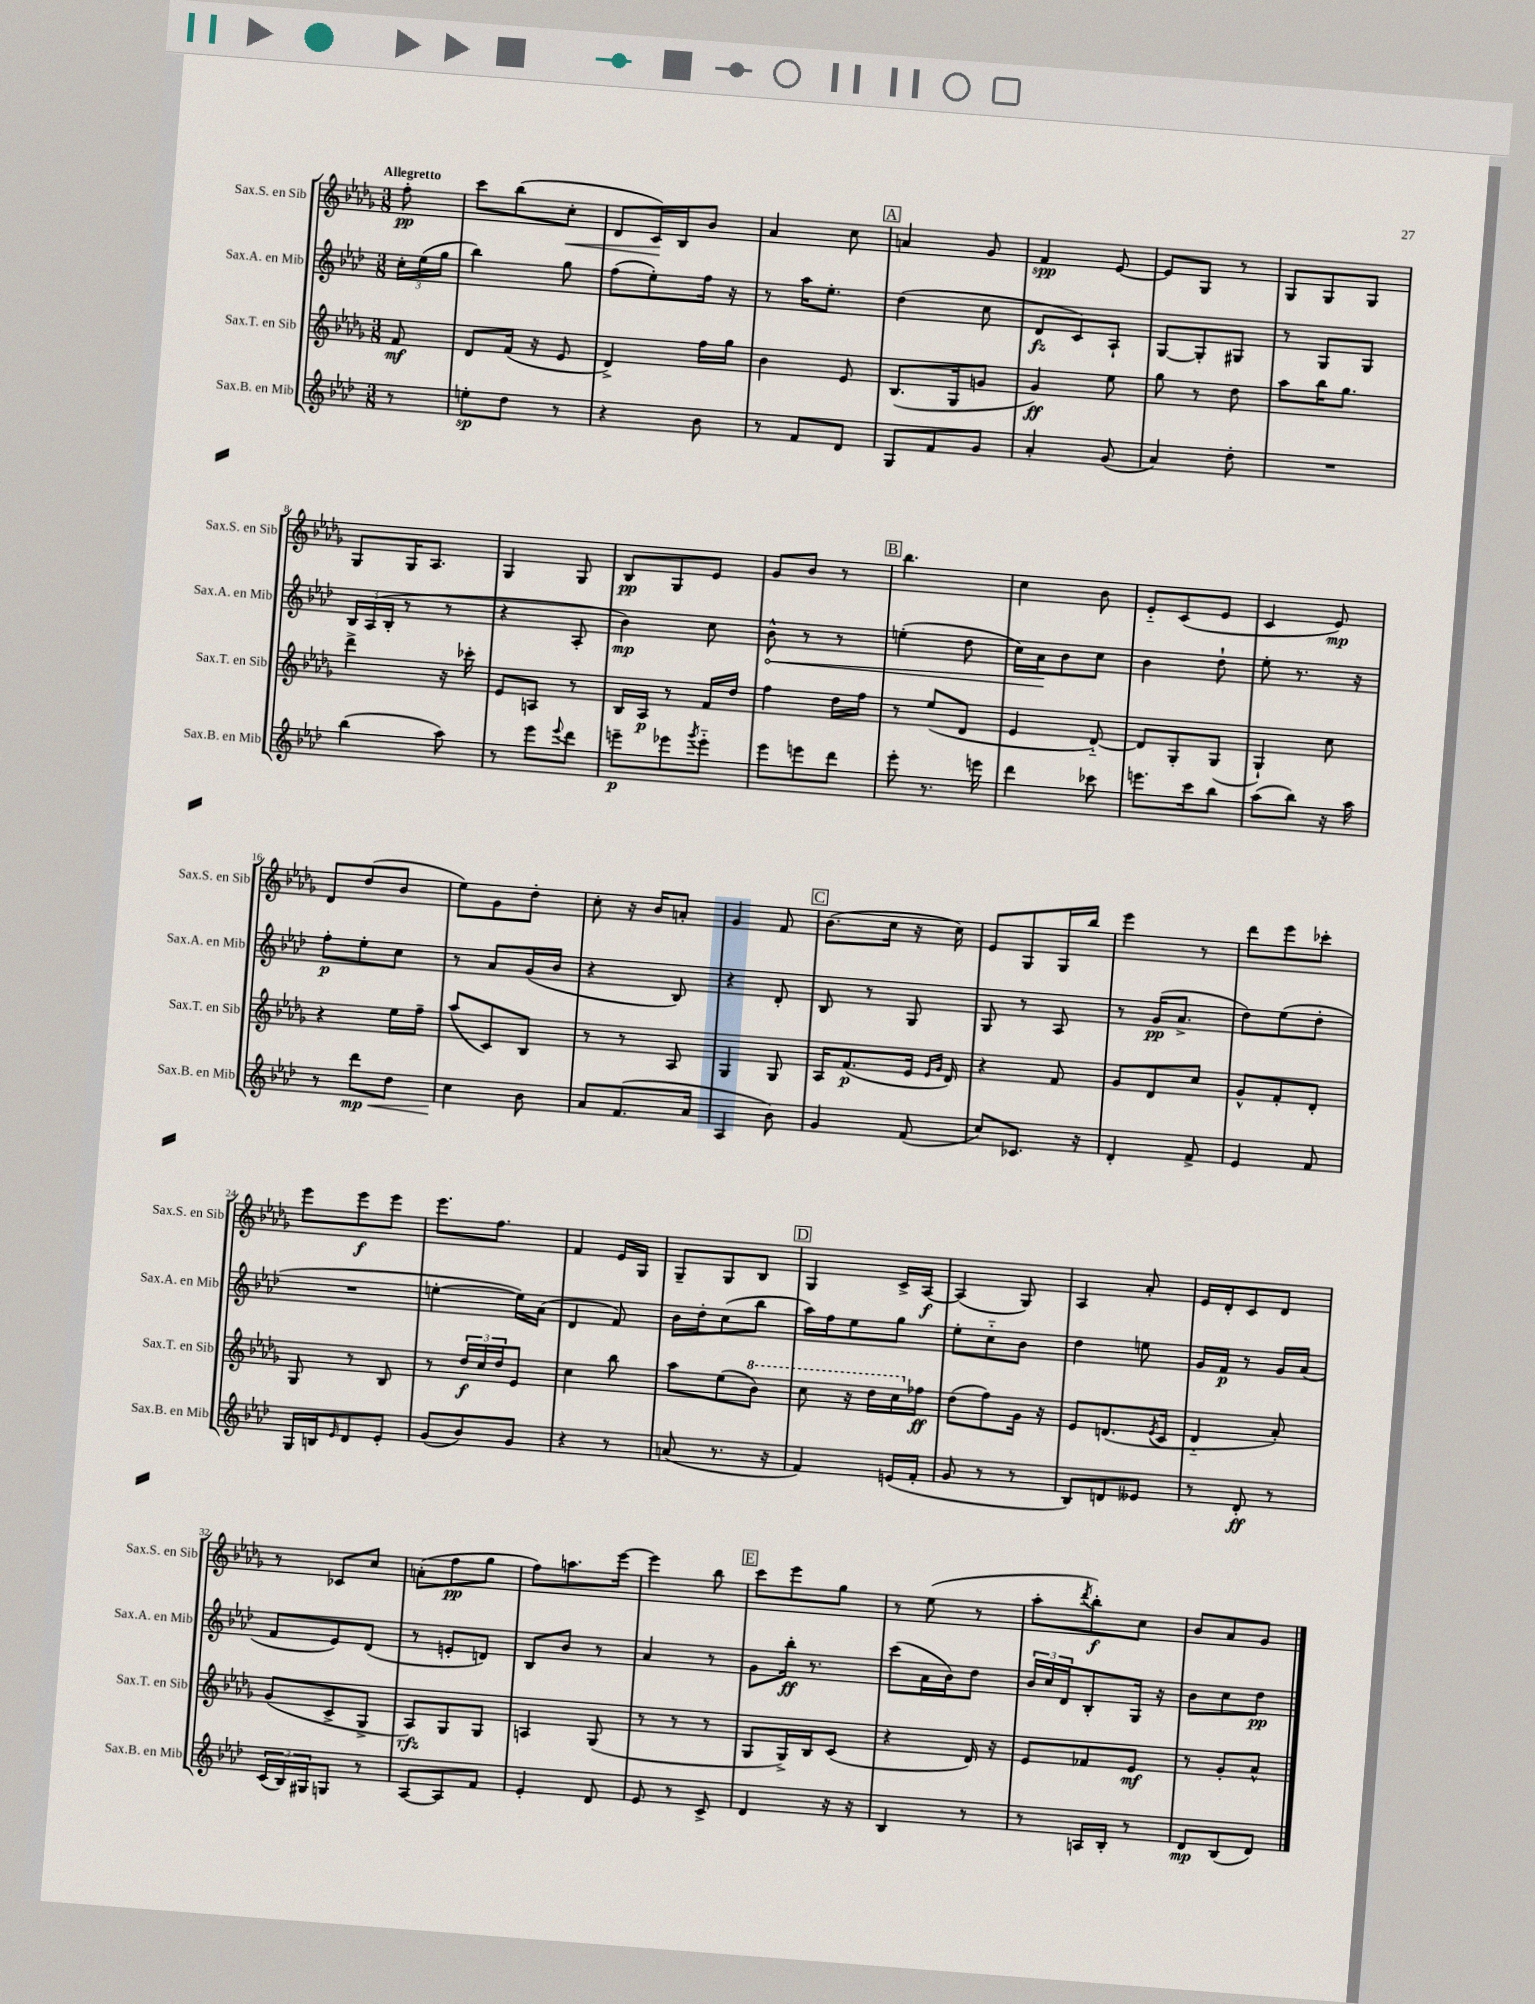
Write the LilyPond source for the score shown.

<<
\new StaffGroup <<
\new Staff = "s0" \with { instrumentName = "Sax.S. en Sib" shortInstrumentName = "Sax.S. en Sib" } {
    \clef treble \key des \major \numericTimeSignature \time 3/8 \partial 8 \tempo "Allegretto"
    f''8-.\pp |
    c'''8 bes''8( c''8-.\< |
    des'8 c'16\!) bes16 bes'8 |
    aes'4 c''8 |
    \mark \markup { \box "A" } a'4 ges'8 |
    f'4\spp ees'8~ |
    ees'8 ges8 r8 |
    ges8 ges8 ges8 |
    ges8 ges16 aes8. |
    ges4 ges8 |
    bes8\pp ges8 ees'8 |
    ges'8 bes'8 r8 |
    \mark \markup { \box "B" } bes''4. |
    c''4 bes'8 |
    ees'8-_ c'8( ees'8 |
    c'4 ees'8\mp) |
    des'8 des''8( bes'8 |
    ees''8) ges'8 des''8-. |
    c''8-. r16 bes'16 a'8-. |
    ges'4 f'8 |
    \mark \markup { \box "C" } bes'8.( c''16 r16 c''16) |
    ees'8 ges8 ges16 bes''16 |
    ees'''4 r8 |
    des'''8 ees'''8 ces'''8-. |
    ees'''8 ees'''8\f ees'''8 |
    ees'''8. f''8. |
    f'4 ees'16 ges16 |
    ges8-- ges8 bes8 |
    \mark \markup { \box "D" } ges4 c'16-> aes16~\f |
    aes4( ges8) |
    aes4 aes'8-. |
    ees'16 des'16-. c'8 des'8 |
    r8 ces'8 c''8 |
    a'8-.( f''8\pp ges''8 |
    f''8) a''8. ees'''16~ |
    ees'''4 bes''8 |
    \mark \markup { \box "E" } c'''8 ees'''8 ges''8 |
    r8 ees''8( r8 |
    aes''8-. \acciaccatura { des'''8 } bes''8-.\f) c''8 |
    bes'8 aes'8 ges'8 \bar "|." |
}
\new Staff = "s1" \with { instrumentName = "Sax.A. en Mib" shortInstrumentName = "Sax.A. en Mib" } {
    \clef treble \key aes \major \numericTimeSignature \time 3/8 \partial 8
    \tuplet 3/2 { c''16-. ees''16( g''16 } |
    bes''4) g''8 |
    f''8( ees''8-.) f''16 r16 |
    r8 aes''16 ees''8.-. |
    \mark \markup { \box "A" } des''4( c''8 |
    des'8\fz c'8) aes8-! |
    g8~ g8-. gis8 |
    r8 g8 g8 |
    \tuplet 3/2 { bes16 aes16( bes16-. } r8 r8 |
    r4 aes8-. |
    bes'4\mp) c''8 |
    \once \override Hairpin.circled-tip = ##t bes'8-^\< r8 r8 |
    \mark \markup { \box "B" } e''4-.( des''8 |
    c''16) aes'16\! bes'8 c''8 |
    bes'4 des''8-! |
    ees''8-. r8. r16 |
    f''8-.\p ees''8-. c''8 |
    r8 aes'8 g'16( bes'16 |
    r4 bes8) |
    r4 des'8-. |
    \mark \markup { \box "C" } bes8 r8 g8 |
    g8 r8 aes8 |
    r8 g'16\pp( aes'8.-> |
    des''8) ees''8( des''8-. |
    R4. |
    e''4~-. e''16) aes'16( |
    des'4 f'8) |
    bes'16 des''16-. c''8( bes''8 |
    \mark \markup { \box "D" } aes''16) f''16 ees''8 g''8 |
    ees''8-. c''8-_ bes'8 |
    des''4 e''8 |
    g'16 f'16\p r8 g'16 aes'16( |
    f'8 ees'8) des'8( |
    r8 e'8-. d'8) |
    bes8 bes'8 r8 |
    aes'4 r8 |
    \mark \markup { \box "E" } g'8 bes''16-.\ff r8. |
    c'''8( aes'16 bes'16) des''8 |
    \tuplet 3/2 { bes'16 c''16 des'16 } bes8-. g16 r16 |
    bes'8 c''8 des''8\pp \bar "|." |
}
\new Staff = "s2" \with { instrumentName = "Sax.T. en Sib" shortInstrumentName = "Sax.T. en Sib" } {
    \clef treble \key des \major \numericTimeSignature \time 3/8 \partial 8
    f'8\mf |
    des'8 f'16( r16 ees'8 |
    des'4->) f''16 ges''16 |
    bes'4 ees'8 |
    \mark \markup { \box "A" } bes8.( ges16 g'8 |
    ges'4\ff) ees''8 |
    ges''8 r8 des''8 |
    aes''8 bes''16 ges''8. |
    des'''4-> r16 ces'''16-. |
    ees'8 a8 r8 |
    bes16 aes16\p r8 f'16 des''16 |
    f''4 des''16 f''16 |
    \mark \markup { \box "B" } r8 ees''8( des'8 |
    ees'4 des'8~-_) |
    des'8 ges8-. ges8( |
    ges4-!) c''8 |
    r4 ees''16 f''16-- |
    aes''8( c'8) bes8 |
    r8 r8 aes8 |
    ges4 ges8 |
    \mark \markup { \box "C" } aes16 f'8.\p( ees'16 \grace { ees'16 ges'16 } des'16) |
    r4 f'8 |
    ges'8 des'8 c''8 |
    ges'8-^ f'8-. des'8-. |
    ges8 r8 bes8 |
    r8 \tuplet 3/2 { des''16\f c''16 des''16 } ees'8 |
    c''4 bes''8 |
    aes''8 ees''8( \ottava #1 bes''8) |
    \mark \markup { \box "D" } c'''8 r16 des'''16 c'''16 \ottava #0 fes''16\ff |
    des''8( f''8) ges'16 r16 |
    ees'8 d'8.( \acciaccatura { ees'8 } c'16 |
    des'4-_ aes'8-.) |
    ges'8( c'8-> ges8-> |
    aes8\rfz) ges8 ges8 |
    a4 ges8( |
    r8 r8 r8 |
    \mark \markup { \box "E" } ges8 ges16->) bes16 c'8( |
    r4 des'16) r16 |
    ees'8 fes'8 ees'8\mf |
    r8 ges'8-. aes'8-^ \bar "|." |
}
\new Staff = "s3" \with { instrumentName = "Sax.B. en Mib" shortInstrumentName = "Sax.B. en Mib" } {
    \clef treble \key aes \major \numericTimeSignature \time 3/8 \partial 8
    r8 |
    e''8-.\sp des''8 r8 |
    r4 bes'8 |
    r8 f'8 des'8 |
    \mark \markup { \box "A" } g8 f'8 g'8 |
    aes'4-. g'8( |
    aes'4) des''8-. |
    R4. |
    bes''4( aes''8) |
    r8 ees'''8 \appoggiatura { ees'''8 } des'''8 |
    e'''8--\p ees'''8 \acciaccatura { g'''8 } ees'''8-_ |
    ees'''8 e'''8 des'''8 |
    \mark \markup { \box "B" } ees'''8-. r8. e'''16 |
    des'''4 ces'''8 |
    e'''8. c'''16 bes''8 |
    aes''8( bes''8) r16 aes''16 |
    r8 des'''8\mp\< des''8 |
    c''4\! bes'8 |
    aes'8 f'8.( aes'16 |
    aes4 bes'8) |
    \mark \markup { \box "C" } g'4 f'8( |
    c''8) ces'8. r16 |
    des'4-. f'8-> |
    ees'4 f'8 |
    g16 b16 \grace { ees'16 } des'8 ees'8-. |
    g'8( bes'8) g'8 |
    r4 r8 |
    a'8( r8. r16 |
    \mark \markup { \box "D" } f'4) e'16( f'16-. |
    g'8 r8 r8 |
    bes8) d'8 eeses'8 |
    r8 des'8-.\ff r8 |
    \tuplet 3/2 { c'16( bes16) gis16 } g8 r8 |
    aes8~ aes8 f'8 |
    ees'4-. des'8 |
    ees'8 r8 c'8-> |
    \mark \markup { \box "E" } des'4 r16 r16 |
    bes4 r8 |
    r8 a16 bes16-. r8 |
    des'8\mp bes8( des'8) \bar "|." |
}
>>
>>
